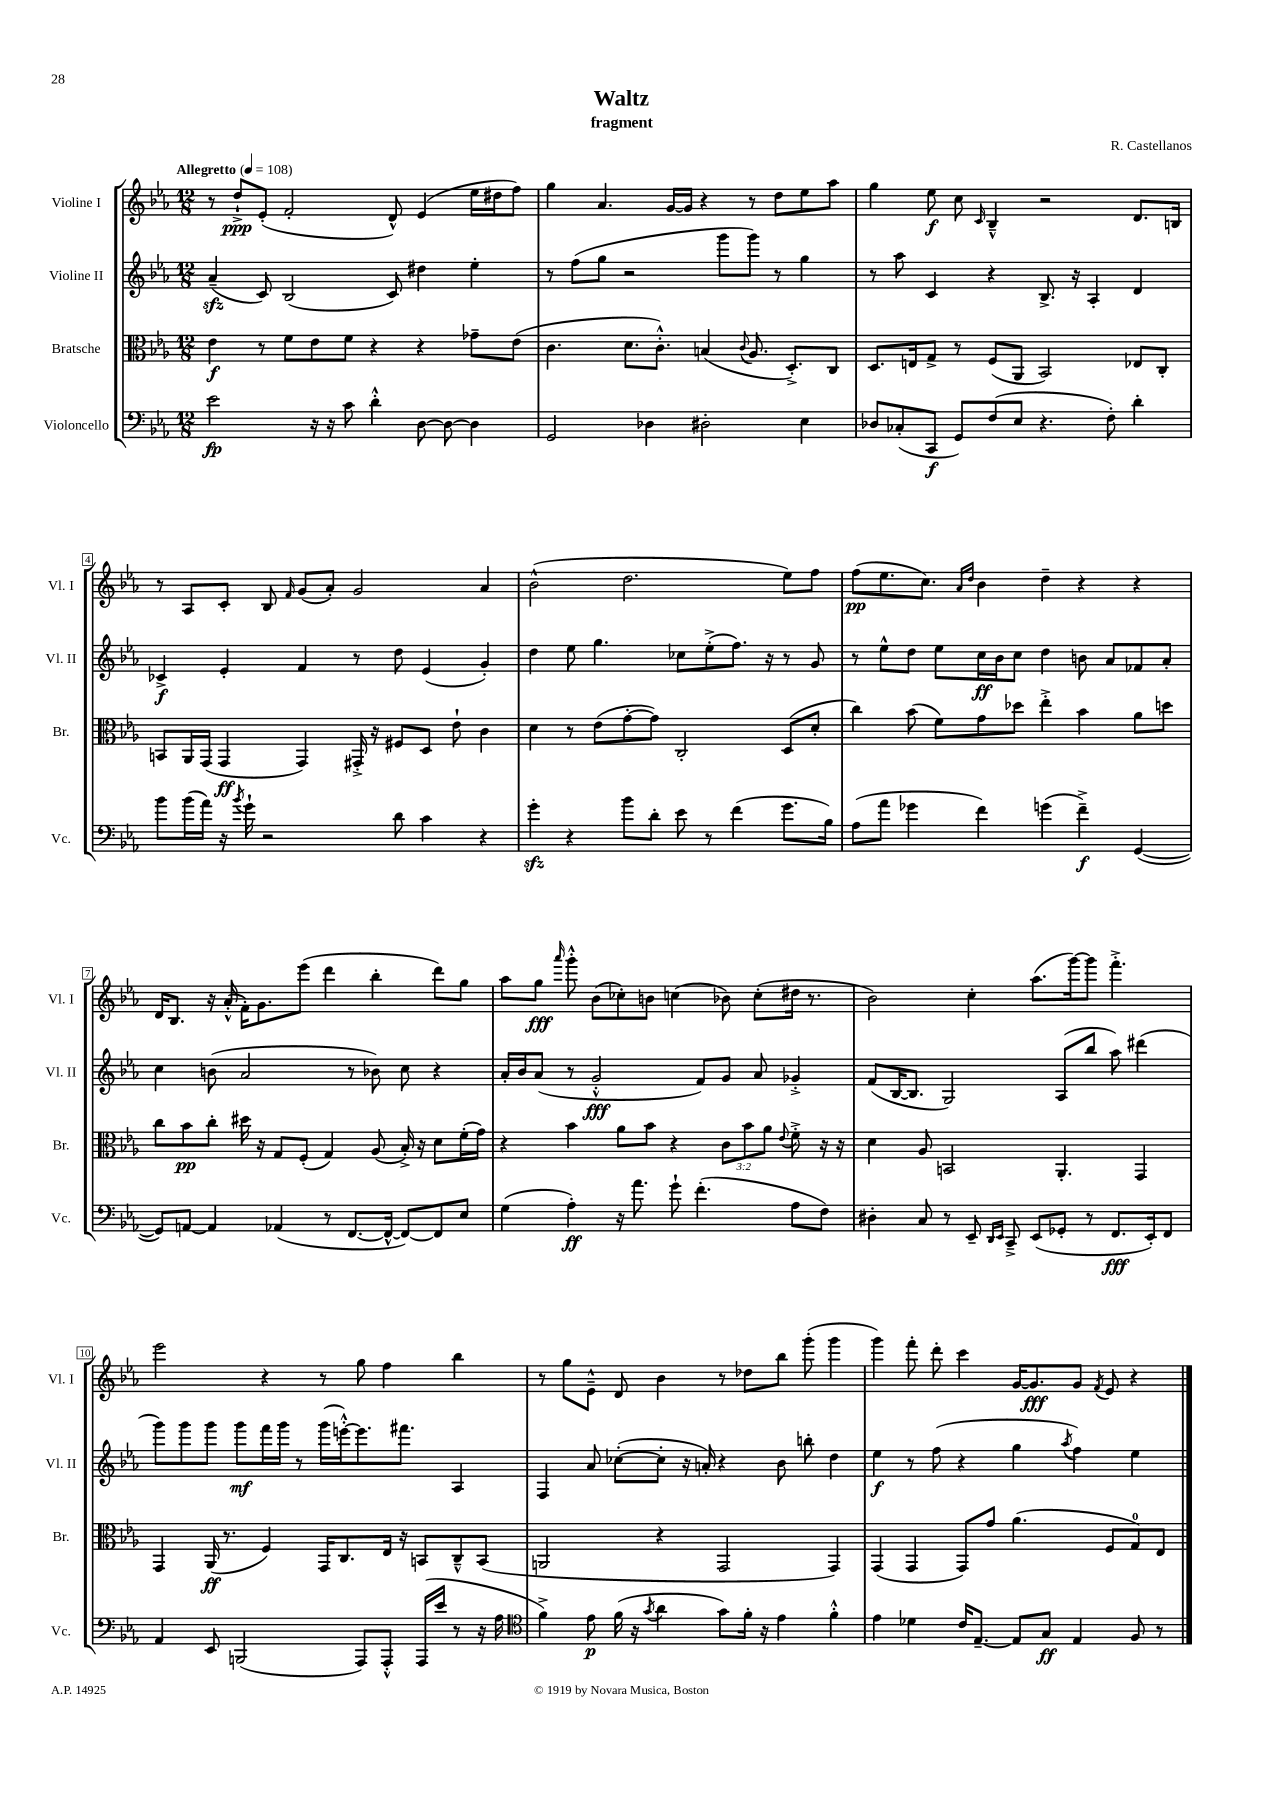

**kern	**kern	**kern	**kern
*staff4	*staff3	*staff2	*staff1
*clefF4	*clefC3	*clefG2	*clefG2
*k[b-e-a-]	*k[b-e-a-]	*k[b-e-a-]	*k[b-e-a-]
*M12/8	*M12/8	*M12/8	*M12/8
*MM108	*MM108	*MM108	*MM108
2e-\	4e-\	(4a-~/	8r
.	.	.	8dd`^/L
.	8r	8c/)	(8e-'/J
.	8f\L	(2B-/	2f'/
16r	8e-\	.	.
16r	.	.	.
8c\	8f\J	.	.
4d'^^\	4r	.	.
.	.	8c/)	8d^^/)
[8D\	4r	4dd#\	(4e-/
8D\_	.	.	.
4D\]	8g-~\L	4ee-'\	16ee-\LL
.	.	.	16dd#\J
.	(8e-\J	.	8ff\J)
=	=	=	=
2GG/	4.c\	8r	4gg\
.	.	(8ff\L	.
.	.	8gg\J	4.a-/
.	8.d\L	2r	.
4D-\	.	.	.
.	8.c'^^\J)	.	.
.	.	.	[16g/LL
.	.	.	16g/]JJ
2D#'\	(4B/	.	4r
.	.	8ggg\L	.
.	8qqc/	.	.
.	8.A-/	8ggg\J)	8r
.	.	8r	8dd\L
.	8.D'^/L)	.	.
4E-\	.	4gg\	8ee-\
.	8C/J	.	8aa-\J
=	=	=	=
8D-/L	8.D/L	8r	4gg\
(8C-'/	.	8aa-\	.
.	16E/k	.	.
8CC/J	8G^/J	4c/	8ee-\
8GG/L)	8r	.	8cc\
.	.	.	16qqc/
(8F/	(8F/L	4r	4B-~^^/
8E-/J	8AA-/J	.	.
4.r	2BB-/)	8.B-^/	2r
.	.	16r	.
.	.	4A-'/	.
8F'\)	.	.	.
4d'\	8E-/L	4d/	8.d/L
.	8C'/J	.	.
.	.	.	16B/Jk
=	=	=	=
8b-\L	8BB/L	4c-^/	8r
(16b-\L	16AA-/L	.	8A-/L
16a-\JJ)	(16GG/JJ	.	.
16r	4GG/	4e-'/	8c'/J
8qb-/	.	.	.
16g`\	.	.	.
2r	.	.	8B-/
.	.	.	16qqf/
.	4GG/)	4f/	(8g/L
.	.	.	8a-'/J)
.	16GG#'^/	8r	2g/
.	16r	.	.
8d\	8F#/L	8dd\	.
4c\	8D/J	(4e-/	.
.	8e-`\	.	.
4r	4c\	4g'/)	4a-/
=	=	=	=
4g'\	4d\	4dd\	(2b-^^\
4r	8r	8ee-\	.
.	(8e-\L	4.gg\	.
8b-\L	[8g'\	.	2.dd\
8d'\J	8g\]J)	.	.
8e-\	2C'/	8cc-\L	.
8r	.	(8ee-'^\	.
(4f\	.	8.ff\J)	.
.	.	16r	.
8.g\L	(8D/L	8r	8ee-\L)
.	8d'/J	8g/	8ff\J
16B-\Jk)	.	.	.
=	=	=	=
(8A-\L	4cc\)	8r	(8ff\L
8a-\J	.	8ee-^^\L	8.ee-\
4g-\	(8b-\	8dd\J	.
.	.	.	8.cc\J)
.	8f\L)	8ee-\L	.
.	.	.	16qqa-/LL
.	.	.	16qqdd/JJ
4f\)	8g\	16cc\L	4b-\
.	.	16b-\J	.
.	8dd-\J	8cc\J	.
(4g\	4ee-'^\	4dd\	4dd~\
4f~^\)	4b-\	8b\	4r
.	.	8a-/L	.
([4GG/	8a-\L	8f-/	4r
.	8dd\J	8a-'/J	.
=	=	=	=
8GG/]L)	8cc\L	4cc\	16d/LK
.	.	.	8.B-/J
[8AA/J	8b-\	.	.
4AA/]	8cc'\J	(8b\	16r
.	.	.	(16a-'^^/
.	16dd#\	2a-/	16f'\LK)
.	16r	.	8.g\
(4AA-/	8G/L	.	.
.	(8F'/J	.	(8eee-\J
8r	4G/)	.	4ddd\
[8.FF/L	.	8r	.
.	(8A-/	8b-\)	4bb-'\
16FF^^/_Jk	.	.	.
8FF/_L)	16B-'^/)	8cc\	.
.	16r	.	.
8FF/]	8d\L	4r	8ddd\L)
8E-/J	(16f'\L	.	8gg\J
.	16g\JJ)	.	.
=	=	=	=
(4G\	4r	16a-'/LL	8aa-\L
.	.	16b-/J	.
.	.	(8a-/J	8gg\J
.	.	.	16qqaaa-/
4A-'\)	4b-\	8r	8ggg'^^\
.	.	2g'^^/	(8b-\L
16r	8a-\L	.	8cc-'\)
8.a-\	.	.	.
.	8b-\J	.	8b\J
8g`\	4r	.	(4cc\
(4.f'\	.	8f/L)	.
.	12c\L	8g/J	8b-\)
.	12b-\	.	.
.	.	8a-/	(8cc'\L
.	12a-\J	.	.
.	8qqe-/	.	.
8A-\L	8f'^\	4g-'^/	16dd#\Jk
.	.	.	8.r
8F\J)	16r	.	.
.	16r	.	.
=	=	=	=
4D#'\	4d\	(8f/L	2b-\)
.	.	[16B-/K	.
.	.	8.B-/]J	.
8C/	8A-/	.	.
8r	2BB/	2G/)	.
8EE-~/	.	.	4cc'\
16qqDD/LL	.	.	.
16qqEE-/JJ	.	.	.
8CC~^/	.	.	.
(8EE-/L	.	.	(8.aa-\L
8GG-'/J	4.AA-'/	(8A-/L	.
.	.	.	[16ggg\k)
8r	.	8bb-/J	8ggg\]J
8.FF/L	.	8aa-\)	4.fff'^\
.	4GG/	(4ddd#\	.
16EE-'/k)	.	.	.
8FF/J	.	.	.
=	=	=	=
4AA-/	4GG/	8ggg\L)	2eee-\
.	.	8ggg\	.
8EE-/	(16AA-/	8ggg\J	.
.	8.r	.	.
(2BBB/	.	8ggg\L	.
.	4F/)	16fff\L	4r
.	.	16ggg\JJ	.
.	.	8r	.
.	16GG/LK	(16ggg\LL	8r
.	8.C/	[16eee'^^\J)	.
8AAA-/L)	.	8.eee\]	8gg\
8AAA-'^^/J	16E-/Jk	.	4ff\
.	16r	8.fff#\J	.
(16AAA-/LL	8BB/L	.	.
16e-/JJ	.	.	.
8r	8C~^^/	4A-/	4bb-\
16r	(8BB/J	.	.
16A-\	.	.	.
=	=	=	=
*clefC4	*	*	*
4f^\)	2AA/	4F/	8r
.	.	.	8gg\L
8e-\	.	8a-/	8e-~^^\J
(16f\	.	([8cc-'\L	8d/
16r	.	.	.
8qg/	.	.	.
4a-\	4r	8cc-'\]J	4b-\
.	.	16r	.
.	.	16a'/)	.
8g\L)	2GG/	4r	8r
16f'\Jk	.	.	8dd-\L
16r	.	.	.
4e-\	.	8b-\	8bb-\J
.	.	8bb'\	(8ggg'\
4f'^^\	4GG/)	4dd\	4ggg\
=	=	=	=
4e-\	(4GG/	4ee-\	4ggg\)
4d-\	4GG/	8r	8fff'\
.	.	(8ff\	8ddd'\
16c/LK	8GG/L)	4r	4ccc\
[8.E-~/J	.	.	.
.	8g/J	.	.
8E-/]L	(4.a-\	4gg\	[16g/LK
.	.	.	8.g/]
8G/J	.	.	.
.	.	8qaa-/	.
4E-/	.	4ff\)	8g/J
.	.	.	8qf/
.	8F/L	.	8e-/
8F/	8G/)	4ee-\	4r
8r	8E-/J	.	.
==	==	==	==
*-	*-	*-	*-
